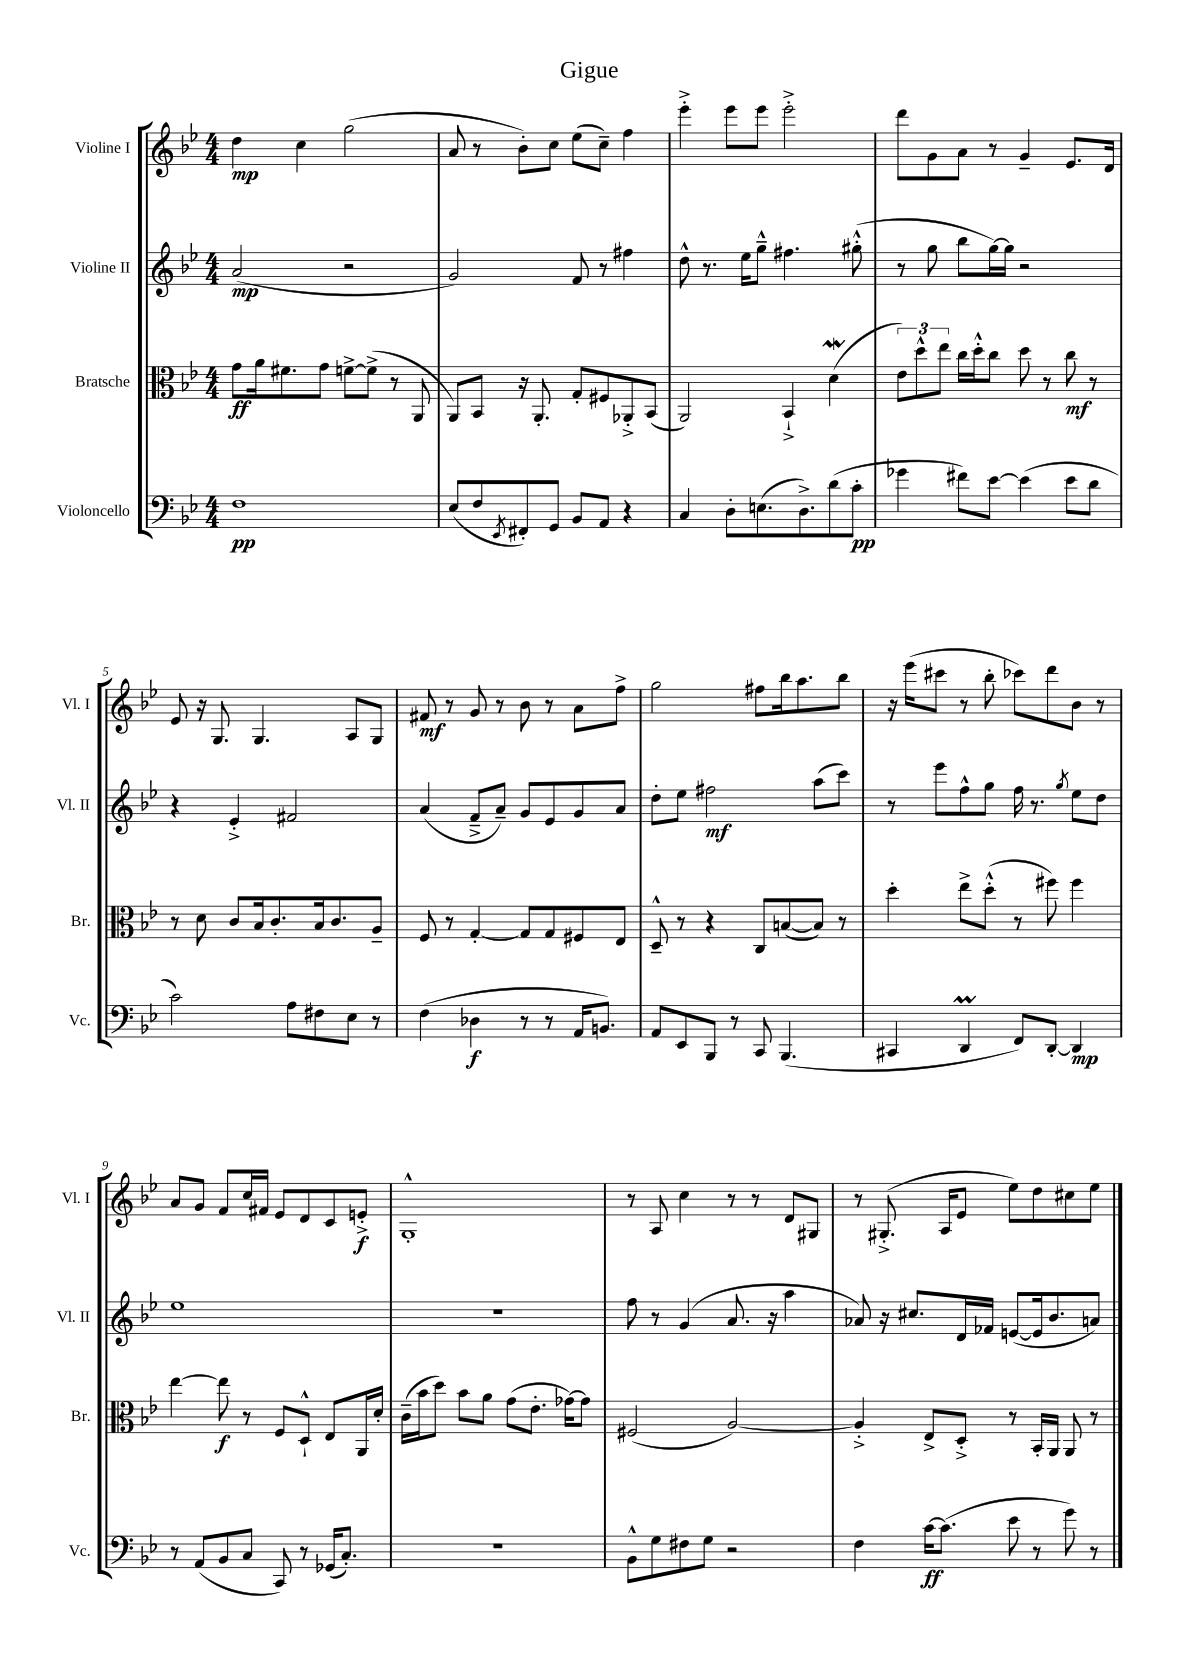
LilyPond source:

\header { title = "Gigue" }
<<
\new StaffGroup <<
\new Staff = "s0" \with { instrumentName = "Violine I" shortInstrumentName = "Vl. I" } {
    \clef treble \key bes \major \numericTimeSignature \time 4/4
    d''4\mp c''4 g''2( |
    a'8 r8 bes'8-.) c''8 ees''8( c''8--) f''4 |
    ees'''4-.-> ees'''8 ees'''8 ees'''2-.-> |
    d'''8 g'8 a'8 r8 g'4-- ees'8. d'16 |
    ees'8 r16 g8. g4. a8 g8 |
    fis'8\mf r8 g'8 r8 bes'8 r8 a'8 f''8-> |
    g''2 fis''8 bes''16 a''8. bes''8 |
    r16 ees'''16( cis'''8 r8 bes''8-. ces'''8) d'''8 bes'8 r8 |
    a'8 g'8 f'8 c''16 fis'16 ees'8 d'8 c'8 e'8-.->\f |
    g1-.-^ |
    r8 a8 c''4 r8 r8 d'8 gis8 |
    r8 gis8.-.->( a16 ees'8 ees''8) d''8 cis''8 ees''8 \bar "|." |
}
\new Staff = "s1" \with { instrumentName = "Violine II" shortInstrumentName = "Vl. II" } {
    \clef treble \key bes \major \numericTimeSignature \time 4/4
    a'2\mp( r2 |
    g'2) f'8 r8 fis''4 |
    d''8-^ r8. ees''16 g''8---^ fis''4. gis''8-.-^( |
    r8 g''8 bes''8 g''16~) g''16 r2 |
    r4 ees'4-.-> fis'2 |
    a'4( f'8---> a'8--) g'8 ees'8 g'8 a'8 |
    d''8-. ees''8 fis''2\mf a''8( c'''8) |
    r8 ees'''8 f''8-^ g''8 f''16 r8. \acciaccatura { g''8 } ees''8 d''8 |
    ees''1 |
    R1 |
    f''8 r8 g'4( a'8. r16 a''4 |
    aes'8) r16 cis''8. d'16 fes'16 e'8~( e'16 bes'8. a'8) \bar "|." |
}
\new Staff = "s2" \with { instrumentName = "Bratsche" shortInstrumentName = "Br." } {
    \clef alto \key bes \major \numericTimeSignature \time 4/4
    g'8\ff a'16 fis'8. g'8 f'8~-> f'8->( r8 a,8 |
    a,8) bes,8 r16 a,8.-. g8-. fis8 aes,8-.-> bes,8( |
    a,2) bes,4-!-> d'4\mordent( |
    \tuplet 3/2 { ees'8) d''8-^ ees''8 } c''16 d''16-.-^ c''8 d''8 r8 c''8\mf r8 |
    r8 d'8 c'8 bes16 c'8.-. bes16 c'8. a8-- |
    f8 r8 g4~-. g8 g8 fis8 ees8 |
    d8---^ r8 r4 c8 b8~( b8) r8 |
    d''4-. ees''8-> d''8-.-^( r8 fis''8) fis''4 |
    ees''4~ ees''8\f r8 f8 d8-!-^ ees8 a,16 d'16-. |
    c'16--( bes'16 d''8) bes'8 a'8 g'8( ees'8.-. ges'16~) ges'8 |
    fis2( a2~) |
    a4-.-> ees8-> d8-.-> r8 bes,16-. a,16 a,8 r8 \bar "|." |
}
\new Staff = "s3" \with { instrumentName = "Violoncello" shortInstrumentName = "Vc." } {
    \clef bass \key bes \major \numericTimeSignature \time 4/4
    f1\pp |
    ees8( f8 \acciaccatura { ees,8 } fis,8-.) g,8 bes,8 a,8 r4 |
    c4 d8-. e8.( d8.->) d'8( c'8-.\pp |
    ges'4 fis'8) ees'8~ ees'4( ees'8 d'8 |
    c'2) a8 fis8 ees8 r8 |
    f4( des4\f r8 r8 a,16 b,8.) |
    a,8 ees,8 bes,,8 r8 c,8 bes,,4.( |
    cis,4 d,4\prall f,8) d,8~-. d,4\mp |
    r8 a,8( bes,8 c8 c,8) r8 ges,16( c8.-.) |
    r1 |
    bes,8-^ g8 fis8 g8 r2 |
    f4 c'16~\ff c'8.( ees'8 r8 g'8) r8 \bar "|." |
}
>>
>>
